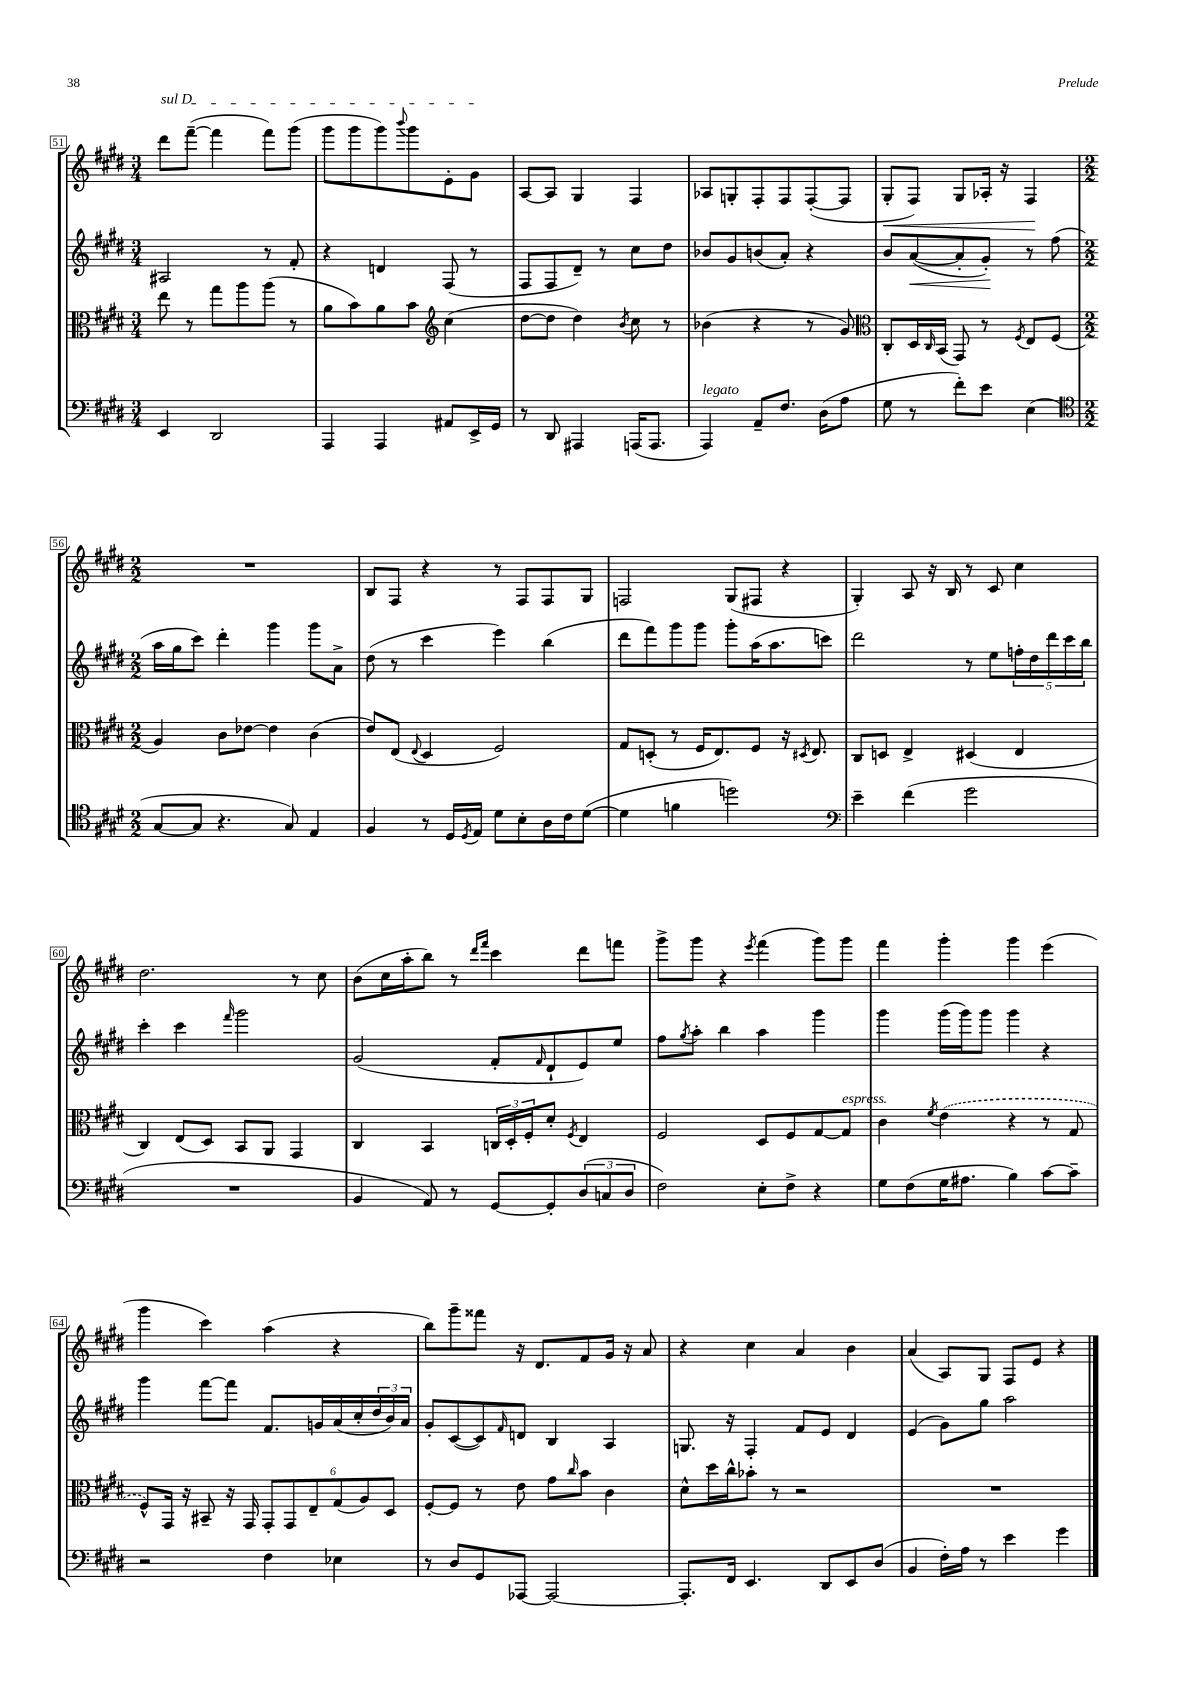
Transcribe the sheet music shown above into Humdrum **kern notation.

**kern	**kern	**kern	**dynam	**kern	**dynam
*part4	*part3	*part2	*part2	*part1	*part1
*staff4	*staff3	*staff2	*staff2	*staff1	*staff1
*clefF4	*clefC3	*clefG2	*	*clefG2	*
*k[f#c#g#d#]	*k[f#c#g#d#]	*k[f#c#g#d#]	*	*k[f#c#g#d#]	*
*M3/4	*M3/4	*M3/4	*	*M3/4	*
=51	=51	=51	=51	=51	=51
!	!	!	!	!LO:TX:a:i:t=sul D	!
4EE/	8ee\	2A#X/	.	8ddd#\L	.
.	8r	.	.	([8fff#~\J	.
2DD#/	8gg#\L	.	.	4fff#\]	.
.	8aa\	.	.	.	.
.	(8aa\J	8r	.	8fff#\L)	.
.	8r	8f#'/	.	(8ggg#\J	.
=52	=52	=52	=52	=52	=52
4AAA/	8a\L	4r	.	8ggg#\L	.
.	8b\)	.	.	8ggg#\	.
4AAA/	8a\	4dn/	.	8ggg#\)	.
.	.	.	.	8qqbbb/	.
.	8b\J	.	.	8ggg#\	.
*	*clefG2	*	*	*	*
8AA#X/L	(4cc#\	(8F#/	.	8e'\	.
16EE^/L	.	8r	.	8g#\J	.
16GG#/JJ	.	.	.	.	.
=53	=53	=53	=53	=53	=53
8r	[8dd#\L	8F#/L	.	[8A/L	.
8DD#/	8dd#\J]	8F#/	.	8A/J]	.
4AAA#X/	4dd#\)	8d#~/J)	.	4G#/	.
.	.	8r	.	.	.
.	8qb/	.	.	.	.
(16AAAn/KL	8cc#\	8cc#\L	.	4F#/	.
8.AAA/J	.	.	.	.	.
.	8r	8dd#\J	.	.	.
=54	=54	=54	=54	=54	=54
!LO:TX:a:i:t=legato	!	!	!	!	!
4AAA/)	(4b-X\	8b-X/L	.	8A-X/L	.
.	.	8g#/	.	8Gn'/	.
8AA~/L	4r	(8bn/	.	8F#'/	.
8.F#/J	.	8a'/J)	.	8F#/	.
.	8r	4r	.	([8F#'/	.
(16D#\KL	.	.	.	.	.
8A\J	8g#/)	.	.	8F#/J]	.
=55	=55	=55	=55	=55	=55
*	*clefC3	*	*	*	*
!	!	!	!	!	!LO:HP:b
8G#\	8C#'/L	8b/L	.	8G#'/L	<
!	!	!	!LO:HP:b	!	!
8r	16D#/L	([8a/	<	8F#/J)	.
.	16qqC#/	.	.	.	.
.	(16BB/JJ	.	.	.	.
8f#'\L)	8GG#/)	8a'/]	.	8G#/L	.
8e\J	8r	8g#'/J)	.	16A-X'/Jk	.
.	.	.	.	16r	.
.	8qF#/	.	.	.	.
(4E\	8E/L	8r	[	4F#/	.
.	(8F#/J	(8ff#\	.	.	.
.	.	.	.	.	[
!!LO:LB:g=z
=56	=56	=56	=56	=56	=56
*clefC4	*	*	*	*	*
*M2/2	*M2/2	*M2/2	*	*M2/2	*
[8G#/L	4A/)	16aa\LL	.	1r	.
.	.	16gg#\J	.	.	.
8G#/J]	.	8ccc#\J)	.	.	.
4.r	8c#\L	4ddd#'\	.	.	.
.	[8e-X\J	.	.	.	.
.	4e-\]	4ggg#\	.	.	.
8G#/)	.	.	.	.	.
4E/	(4c#\	8ggg#\L	.	.	.
.	.	8a^\J	.	.	.
=57	=57	=57	=57	=57	=57
4F#/	8e/L)	(8dd#\	.	8B/L	.
.	(8E/J	8r	.	8F#/J	.
.	8qqE/	.	.	.	.
8r	4D#/	4ccc#\	.	4r	.
16D#/LL	.	.	.	.	.
8qD#/	.	.	.	.	.
16E/JJ	.	.	.	.	.
8d#\L	2F#/)	4eee\)	.	8r	.
8B'\	.	.	.	8F#/L	.
16A\L	.	(4bb\	.	8F#/	.
16c#\J	.	.	.	.	.
([8d#\J	.	.	.	8G#/J	.
=58	=58	=58	=58	=58	=58
4d#\]	8G#/L	8ddd#\L	.	2Fn/	.
.	(8Dn'/J	8fff#\)	.	.	.
4fn\	8r	8ggg#\	.	.	.
.	16F#/KL	8ggg#\J	.	.	.
.	8.E/)	.	.	.	.
2ddn\)	.	8ggg#'\L	.	(8G#/L	.
.	8F#/J	(16aa\K	.	8F#X/J	.
.	.	8.aa\	.	.	.
.	16r	.	.	4r	.
.	8qD#X/	.	.	.	.
.	8.E/	.	.	.	.
.	.	8cccn\J)	.	.	.
=59	=59	=59	=59	=59	=59
*clefF4	*	*	*	*	*
4e~\	8C#/L	2ddd#\	.	4G#'/)	.
.	8Dn/J	.	.	.	.
(4f#\	4E^/	.	.	8A/	.
.	.	.	.	16r	.
.	.	.	.	16B/	.
2g#\	(4D#X/	8r	.	8r	.
.	.	8ee\L	.	8c#/	.
.	4E/	20ffn'\L	.	4cc#\	.
.	.	20dd#\	.	.	.
.	.	20ddd#\	.	.	.
.	.	20ccc#\	.	.	.
.	.	20bb\JJ	.	.	.
!!LO:LB:g=z
=60	=60	=60	=60	=60	=60
1r	4C#/)	4ccc#'\	.	2.dd#\	.
.	(8E/L	4ccc#\	.	.	.
.	8D#/J)	.	.	.	.
.	.	16qqfff#/	.	.	.
.	8BB/L	2ggg#\	.	.	.
.	8AA/J	.	.	.	.
.	4GG#/	.	.	8r	.
.	.	.	.	8cc#\	.
=61	=61	=61	=61	=61	=61
4BB/	4C#/	(2g#/	.	(8b\L	.
.	.	.	.	16cc#\L	.
.	.	.	.	16aa'\J	.
8AA/)	4BB/	.	.	8bb\J)	.
8r	.	.	.	8r	.
.	.	.	.	16qqddd#/LL	.
.	.	.	.	16qqfff#/JJ	.
[8GG#/L	24Cn/LL	8f#'/L	.	4ccc#\	.
.	24D#'/	.	.	.	.
.	24F#'/J	.	.	.	.
.	.	16qqf#/	.	.	.
8GG#'/]	8d#'/J	8d#`/	.	.	.
.	8qF#/	.	.	.	.
(12D#/	4E/	8e/)	.	8ddd#\L	.
12Cn/	.	.	.	.	.
.	.	8ee/J	.	8fffn\J	.
12D#/J	.	.	.	.	.
=62	=62	=62	=62	=62	=62
2F#\)	2F#/	8ff#\L	.	8ggg#^\L	.
.	.	8qgg#/	.	.	.
.	.	8aa'\J	.	8ggg#\J	.
.	.	4bb\	.	4r	.
.	.	.	.	8qeee/	.
8E'\L	8D#/L	4aa\	.	(4fff#\	.
8F#^\J	8F#/	.	.	.	.
4r	[8G#/	4ggg#\	.	8ggg#\L)	.
!	!LO:TX:a:i:t=espress.	!	!	!	!
.	8G#/J]	.	.	8ggg#\J	.
=63	=63	=63	=63	=63	=63
8G#\L	4c#\	4ggg#\	.	4fff#\	.
(8F#\	.	.	.	.	.
.	8qf#/	.	.	.	.
16G#\K	(4e\	(16ggg#\LL	.	4ggg#'\	.
8.A#X\J	.	16ggg#\J)	.	.	.
.	.	8ggg#\J	.	.	.
4B\)	4r	4ggg#\	.	4ggg#\	.
[8c#\L	8r	4r	.	(4eee\	.
8c#~\J]	8G#/	.	.	.	.
!!LO:LB:g=z
=64	=64	=64	=64	=64	=64
2r	8F#^^/L)	4ggg#\	.	4ggg#\	.
.	16GG#/Jk	.	.	.	.
.	16r	.	.	.	.
.	8BB#X~/	[8fff#\L	.	4ccc#\)	.
.	16r	8fff#\J]	.	.	.
.	16GG#/	.	.	.	.
4F#\	12GG#'/L	8.f#/L	.	(4aa\	.
.	12GG#/	.	.	.	.
.	12E~/	.	.	.	.
.	.	16gn/L	.	.	.
4E-X\	(12G#/	(16a/	.	4r	.
.	.	16cc#'/	.	.	.
.	12A/)	.	.	.	.
.	.	24dd#/	.	.	.
.	12D#/J	24b/)	.	.	.
.	.	24a/JJ	.	.	.
=65	=65	=65	=65	=65	=65
8r	[8F#'/L	8g#'/L	.	8bb\L)	.
8D#/L	8F#/J]	([8c#/	.	8ggg#~\	.
8GG#/	8r	8c#/])	.	8fff##X\J	.
.	.	16qqf#/	.	.	.
[8AAA-X/J	8e\	8dn/J	.	16r	.
.	.	.	.	8.d#/L	.
2AAA-/_	8g#\L	4B/	.	.	.
.	16qqcc#/	.	.	.	.
.	8b\J	.	.	8f#/	.
.	4c#\	4A/	.	16g#/Jk	.
.	.	.	.	16r	.
.	.	.	.	8a/	.
=66	=66	=66	=66	=66	=66
8.AAA-'/L]	8d#^^\L	8.Gn/	.	4r	.
.	16dd#\L	.	.	.	.
16FF#/Jk	16cc#^^\J	16r	.	.	.
4.EE/	8b-X'\J	4F#'/	.	4cc#\	.
.	8r	.	.	.	.
.	2r	8f#/L	.	4a/	.
8DD#/L	.	8e/J	.	.	.
8EE/	.	4d#/	.	4b\	.
(8D#/J	.	.	.	.	.
=67	=67	=67	=67	=67	=67
4BB/	1r	(4e/	.	(4a/	.
16F#'\LL)	.	8g#\L)	.	8A/L)	.
16A\JJ	.	.	.	.	.
8r	.	8gg#\J	.	8G#/J	.
4e\	.	2aa\	.	8F#/L	.
.	.	.	.	8e/J	.
4g#\	.	.	.	4r	.
==	==	==	==	==	==
*-	*-	*-	*-	*-	*-
